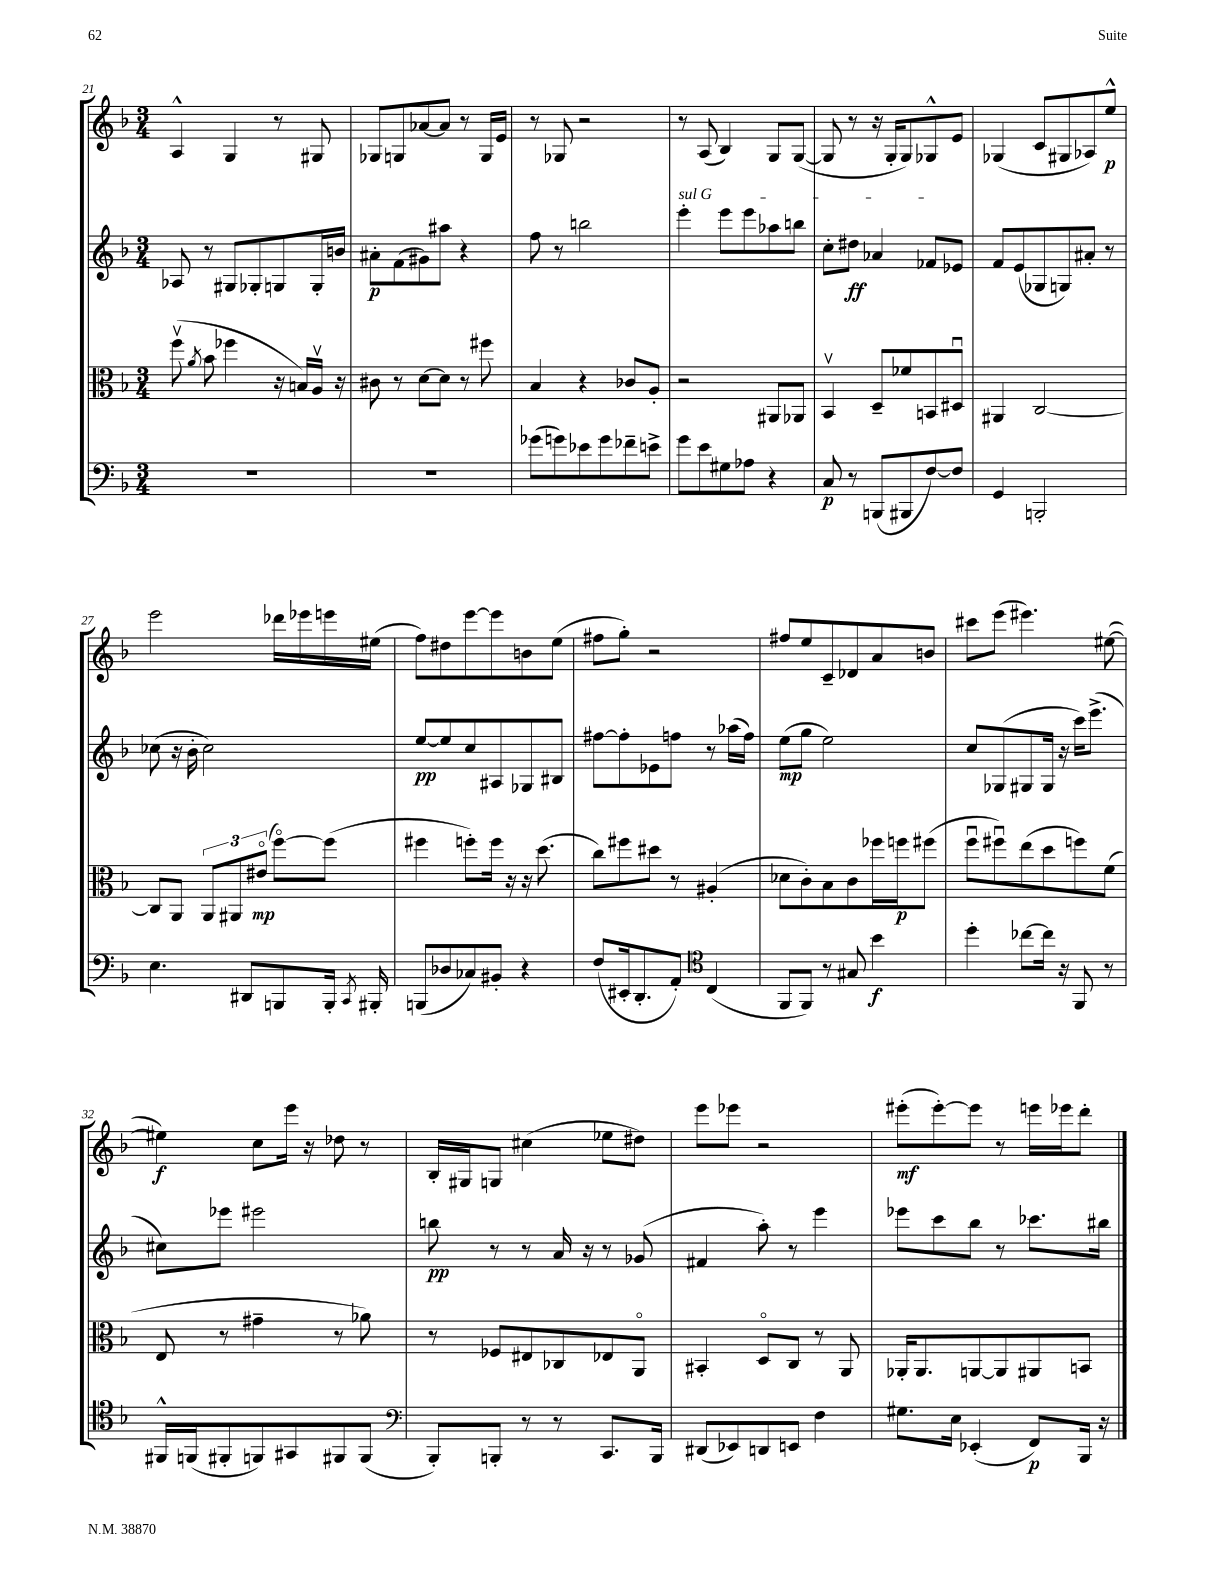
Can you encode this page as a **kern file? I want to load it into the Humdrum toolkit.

**kern	**kern	**kern	**kern
*staff4	*staff3	*staff2	*staff1
*clefF4	*clefC3	*clefG2	*clefG2
*k[b-]	*k[b-]	*k[b-]	*k[b-]
*M3/4	*M3/4	*M3/4	*M3/4
2.r	(8ffv	8A-	4A^^
.	8qa	.	.
.	8b-	8r	.
.	4ff-	8G#	4G
.	.	8G-'	.
.	16r	8G	8r
.	16B)	.	.
.	16Av	16G'	8G#
.	16r	16b	.
=	=	=	=
2.r	8c#	8a#'	8G-
.	8r	(8f	8G
.	[8d	8g#)	[8a-
.	8d]	8aa#	8a-]
.	8r	4r	8r
.	8ff#	.	16G
.	.	.	16e
=	=	=	=
(8g-	4B-	8ff	8r
8g)	.	8r	8G-
8e-	4r	2bb	2r
8g	.	.	.
8f-~	8c-	.	.
8e^	8A'	.	.
=	=	=	=
8g	2r	4eee'	8r
8e	.	.	(8A
8G#	.	8eee	4B-)
8A-	.	8eee	.
4r	8AA#	8aa-	8G
.	8AA-	8bb	([8G
=	=	=	=
8C	4BB-v	8cc'	8G]
8r	.	8dd#	8r
(8BBB	8D~	4a-	16r
.	.	.	16G'
8BBB#	8f-	.	8G)
[8F)	8BB	8f-	8G-^^
8F]	8D#u	8e-	8e
=	=	=	=
4GG	4AA#	8f	(4G-
.	.	(8e	.
2BBB'	[2C	8G-	8c
.	.	8G)	8G#
.	.	8a#'	8A-)
.	.	8r	8ee^^
=	=	=	=
4.E	8C]	(8cc-	2eee
.	8AA	16r	.
.	.	16b-'	.
.	12AA	2cc-)	.
.	12AA#	.	.
8DD#	.	.	.
.	(12e#o	.	.
8BBB	[8ffo)	.	16ddd-
.	.	.	16eee-
16BBB'	(8ff]	.	16eee
8qCC	.	.	.
16BBB#'	.	.	(16ee#
=	=	=	=
(8BBB	4ff#	[8ee	8ff)
8D-	.	8ee]	8dd#
8C-)	8ff')	8cc	[8eee
8BB#'	16ff	8A#	8eee]
.	16r	.	.
4r	16r	8G-	8b
.	(8.dd	.	.
.	.	8B#	(8ee
=	=	=	=
(8F	8cc)	[8ff#	8ff#
16EE#'	8ff#	8ff#']	8gg')
8.DD'	.	.	.
.	8dd#	8e-	2r
8AA')	8r	8ff	.
*clefC4	*	*	*
(4C	(4A#'	8r	.
.	.	(16aa-	.
.	.	16ff)	.
=	=	=	=
8FF	8d-	(8ee	8ff#
8FF)	8c')	8gg	8ee
8r	8B-	2ee)	8c~
8G#	8c	.	8d-
4b-	16ff-	.	8a
.	16ff	.	.
.	(8ff#	.	8b
=	=	=	=
4dd'	8ffu	8cc	8ccc#
.	8ff#u)	(8G-	(8eee
[8cc-	(8ee	8G#	4.eee#)
16cc-]	8dd	16G#	.
16r	.	16r	.
8FF	8ff)	16ccc)	.
.	.	(8.eee^	.
8r	(8f	.	([8ee#
=	=	=	=
16FF#^^	8E	8cc#)	4ee#])
(16FF	.	.	.
8FF#'	8r	8eee-	.
8FF)	4g#~	2eee#	8cc
8GG#	.	.	16eee
.	.	.	16r
8FF#	8r	.	8dd-
(8FF#	8a-)	.	8r
=	=	=	=
*clefF4	*	*	*
8BBB-')	8r	8bb	16B-'
.	.	.	16G#
8BBB'	8F-	8r	8G
8r	8E#	8r	(4cc#
8r	8C-	16a	.
.	.	16r	.
8.CC	8E-	8r	8ee-
.	8AAo	(8g-	8dd#)
16BBB	.	.	.
=	=	=	=
(8DD#	4BB#'	4f#	8eee
8EE-)	.	.	8eee-
8DD	8Do	8aa')	2r
8EE	8C	8r	.
4F	8r	4eee	.
.	8AA	.	.
=	=	=	=
8.G#	16AA-'	8eee-	(8eee#'
.	8.AA-	.	.
.	.	8ccc	[8eee#')
16E	.	.	.
(4EE-'	[8AA	8bb-	8eee#]
.	8AA]	8r	8r
8FF)	8AA#	8.ccc-	16eee
.	.	.	16eee-
16BBB-	8BB	.	8ddd'
16r	.	16bb#	.
==	==	==	==
*-	*-	*-	*-
